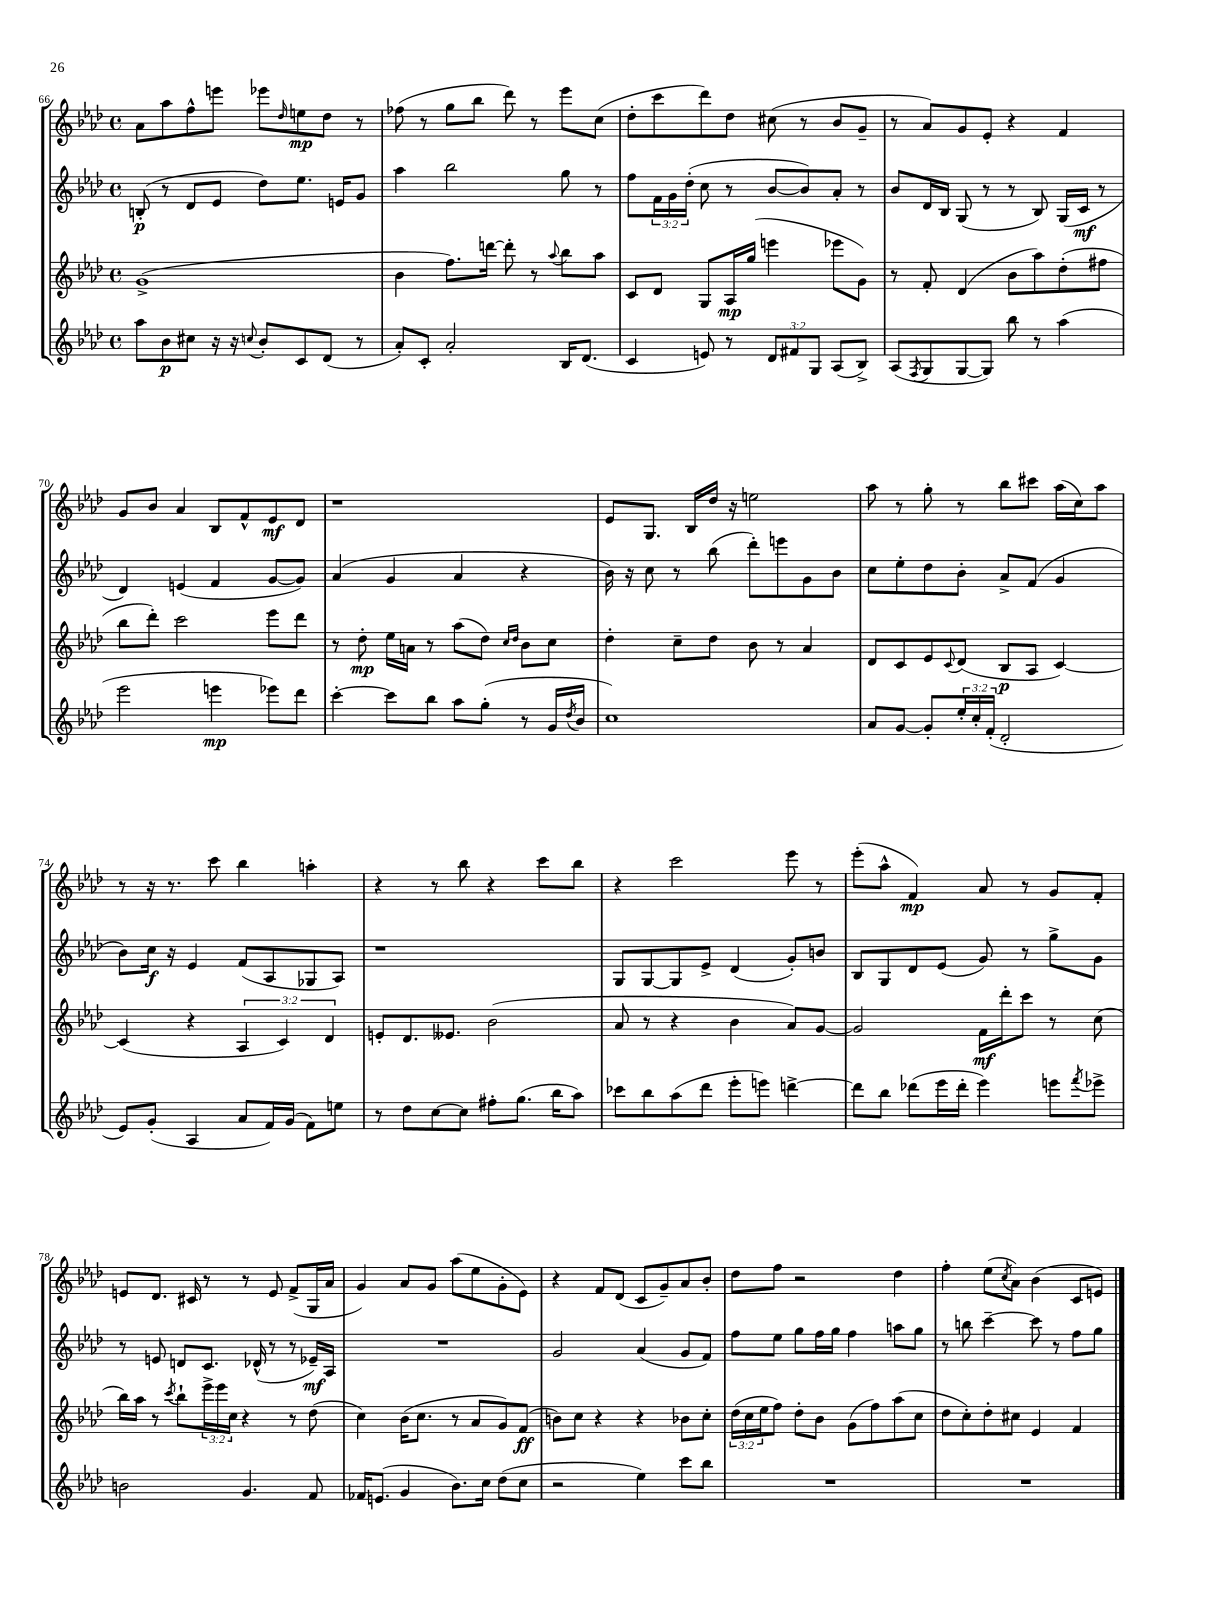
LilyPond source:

<<
\new StaffGroup <<
\new Staff = "s0" {
    \clef treble \key aes \major \defaultTimeSignature \time 4/4
    aes'8 aes''8 f''8-^ e'''8 ees'''8 \grace { des''16 } e''8\mp des''8 r8 |
    fes''8( r8 g''8 bes''8 des'''8) r8 ees'''8 c''8( |
    des''8-. c'''8 des'''8) des''8 cis''8( r8 bes'8 g'8-- |
    r8 aes'8) g'8 ees'8-. r4 f'4 |
    g'8 bes'8 aes'4 bes8 f'8-^ ees'8\mf des'8 |
    r1 |
    ees'8 g8. bes16 des''16 r16 e''2 |
    aes''8 r8 g''8-. r8 bes''8 cis'''8 aes''16( c''16) aes''8 |
    r8 r16 r8. c'''8 bes''4 a''4-. |
    r4 r8 bes''8 r4 c'''8 bes''8 |
    r4 c'''2 ees'''8 r8 |
    ees'''8-.( aes''8-^ f'4\mp) aes'8 r8 g'8 f'8-. |
    e'8 des'8. cis'16 r8 r8 e'8 f'8->( g16 aes'16 |
    g'4) aes'8 g'8 aes''8( ees''8 g'8-. ees'8) |
    r4 f'8 des'8( c'8 g'8--) aes'8 bes'8-. |
    des''8 f''8 r2 des''4 |
    f''4-. ees''8( \acciaccatura { c''8 } aes'8) bes'4( c'8 e'8) \bar "|." |
}
\new Staff = "s1" {
    \clef treble \key aes \major \defaultTimeSignature \time 4/4 \override Staff.TupletNumber.text = #tuplet-number::calc-fraction-text
    b8-.\p( r8 des'8 ees'8 des''8) ees''8. e'16 g'8 |
    aes''4 bes''2 g''8 r8 |
    f''8 \tuplet 3/2 { f'16 g'16 des''16-.( } c''8 r8 bes'8~ bes'8) aes'8-. r8 |
    bes'8 des'16 bes16 g8( r8 r8 bes8) g16( c'16\mf r8 |
    des'4) e'4( f'4 g'8~ g'8) |
    aes'4( g'4 aes'4 r4 |
    bes'16) r16 c''8 r8 bes''8( des'''8-.) e'''8 g'8 bes'8 |
    c''8 ees''8-. des''8 bes'8-. aes'8-> f'8( g'4 |
    bes'8) c''16\f r16 ees'4 f'8( aes8 ges8 aes8) |
    r1 |
    g8 g8~ g8 ees'8-> des'4( g'8-.) b'8 |
    bes8 g8 des'8 ees'8( g'8) r8 g''8-> g'8 |
    r8 e'8 d'8 c'8. des'16-^( r8 r8 ees'16--\mf) aes16 |
    R1 |
    g'2 aes'4( g'8 f'8) |
    f''8 ees''8 g''8 f''16 g''16 f''4 a''8 g''8 |
    r8 b''8 c'''4~-- c'''8 r8 f''8 g''8 \bar "|." |
}
\new Staff = "s2" {
    \clef treble \key aes \major \defaultTimeSignature \time 4/4 \override Staff.TupletNumber.text = #tuplet-number::calc-fraction-text
    g'1->( |
    bes'4 f''8.) d'''16~ d'''8-. r8 \appoggiatura { aes''8 } bes''8 aes''8 |
    c'8 des'8 g8 aes16\mp g''16( e'''4 ees'''8 g'8) |
    r8 f'8-. des'4( bes'8 aes''8) des''8-.( fis''8 |
    bes''8 des'''8-.) c'''2 ees'''8 des'''8 |
    r8 des''8-.\mp ees''16 a'16 r8 aes''8( des''8) \grace { c''16 des''16 } bes'8 c''8 |
    des''4-. c''8-- des''8 bes'8 r8 aes'4 |
    des'8 c'8 ees'8 \appoggiatura { c'8 } des'8( bes8\p aes8 c'4~) |
    c'4( r4 \tuplet 3/2 { aes4 c'4) des'4 } |
    e'8-. des'8. eeses'8. bes'2( |
    aes'8 r8 r4 bes'4 aes'8) g'8~ |
    g'2 f'16\mf des'''16-. c'''8 r8 c''8( |
    bes''16) aes''16 r8 \acciaccatura { c'''8 } bes''8-! \tuplet 3/2 { ees'''16-> ees'''16 c''16 } r4 r8 des''8( |
    c''4) bes'16( c''8. r8 aes'8 g'8) f'8\ff( |
    b'8) c''8 r4 r4 bes'8 c''8-. |
    \tuplet 3/2 { des''16( c''16 ees''16 } f''8) des''8-. bes'8 g'8( f''8) aes''8( c''8 |
    des''8 c''8-.) des''8-. cis''8 ees'4 f'4 \bar "|." |
}
\new Staff = "s3" {
    \clef treble \key aes \major \defaultTimeSignature \time 4/4 \override Staff.TupletNumber.text = #tuplet-number::calc-fraction-text
    aes''8 bes'8\p cis''8 r16 r16 \appoggiatura { c''8 } bes'8-. c'8 des'8( r8 |
    aes'8-.) c'8-. aes'2-. bes16 des'8.( |
    c'4 e'8) r8 \tuplet 3/2 { des'8 fis'8 g8 } aes8( bes8->) |
    aes8( \acciaccatura { f8 } g8 g8~ g8) bes''8 r8 aes''4( |
    ees'''2 e'''4\mp ees'''8) des'''8 |
    c'''4~-. c'''8 bes''8 aes''8 g''8-.( r8 g'16 \acciaccatura { des''8 } bes'16 |
    c''1) |
    aes'8 g'8~ g'8-. \tuplet 3/2 { ees''16-. c''16-. f'16-.( } des'2-. |
    ees'8) g'8-.( aes4 aes'8 f'16) g'16( f'8) e''8 |
    r8 des''8 c''8~ c''8 fis''8-. g''8.( bes''16 aes''8) |
    ces'''8 bes''8 aes''8( des'''8 ees'''8-. e'''8) d'''4~-> |
    d'''8 bes''8 des'''8( ees'''16 des'''16-. ees'''4) e'''8 \acciaccatura { f'''8 } ees'''8-> |
    b'2 g'4. f'8 |
    fes'16 e'8.( g'4 bes'8.) c''16 des''8( c''8 |
    r2 ees''4) c'''8 bes''8 |
    R1 |
    R1 \bar "|." |
}
>>
>>
\layout { \context { \Score currentBarNumber = #66 } }
